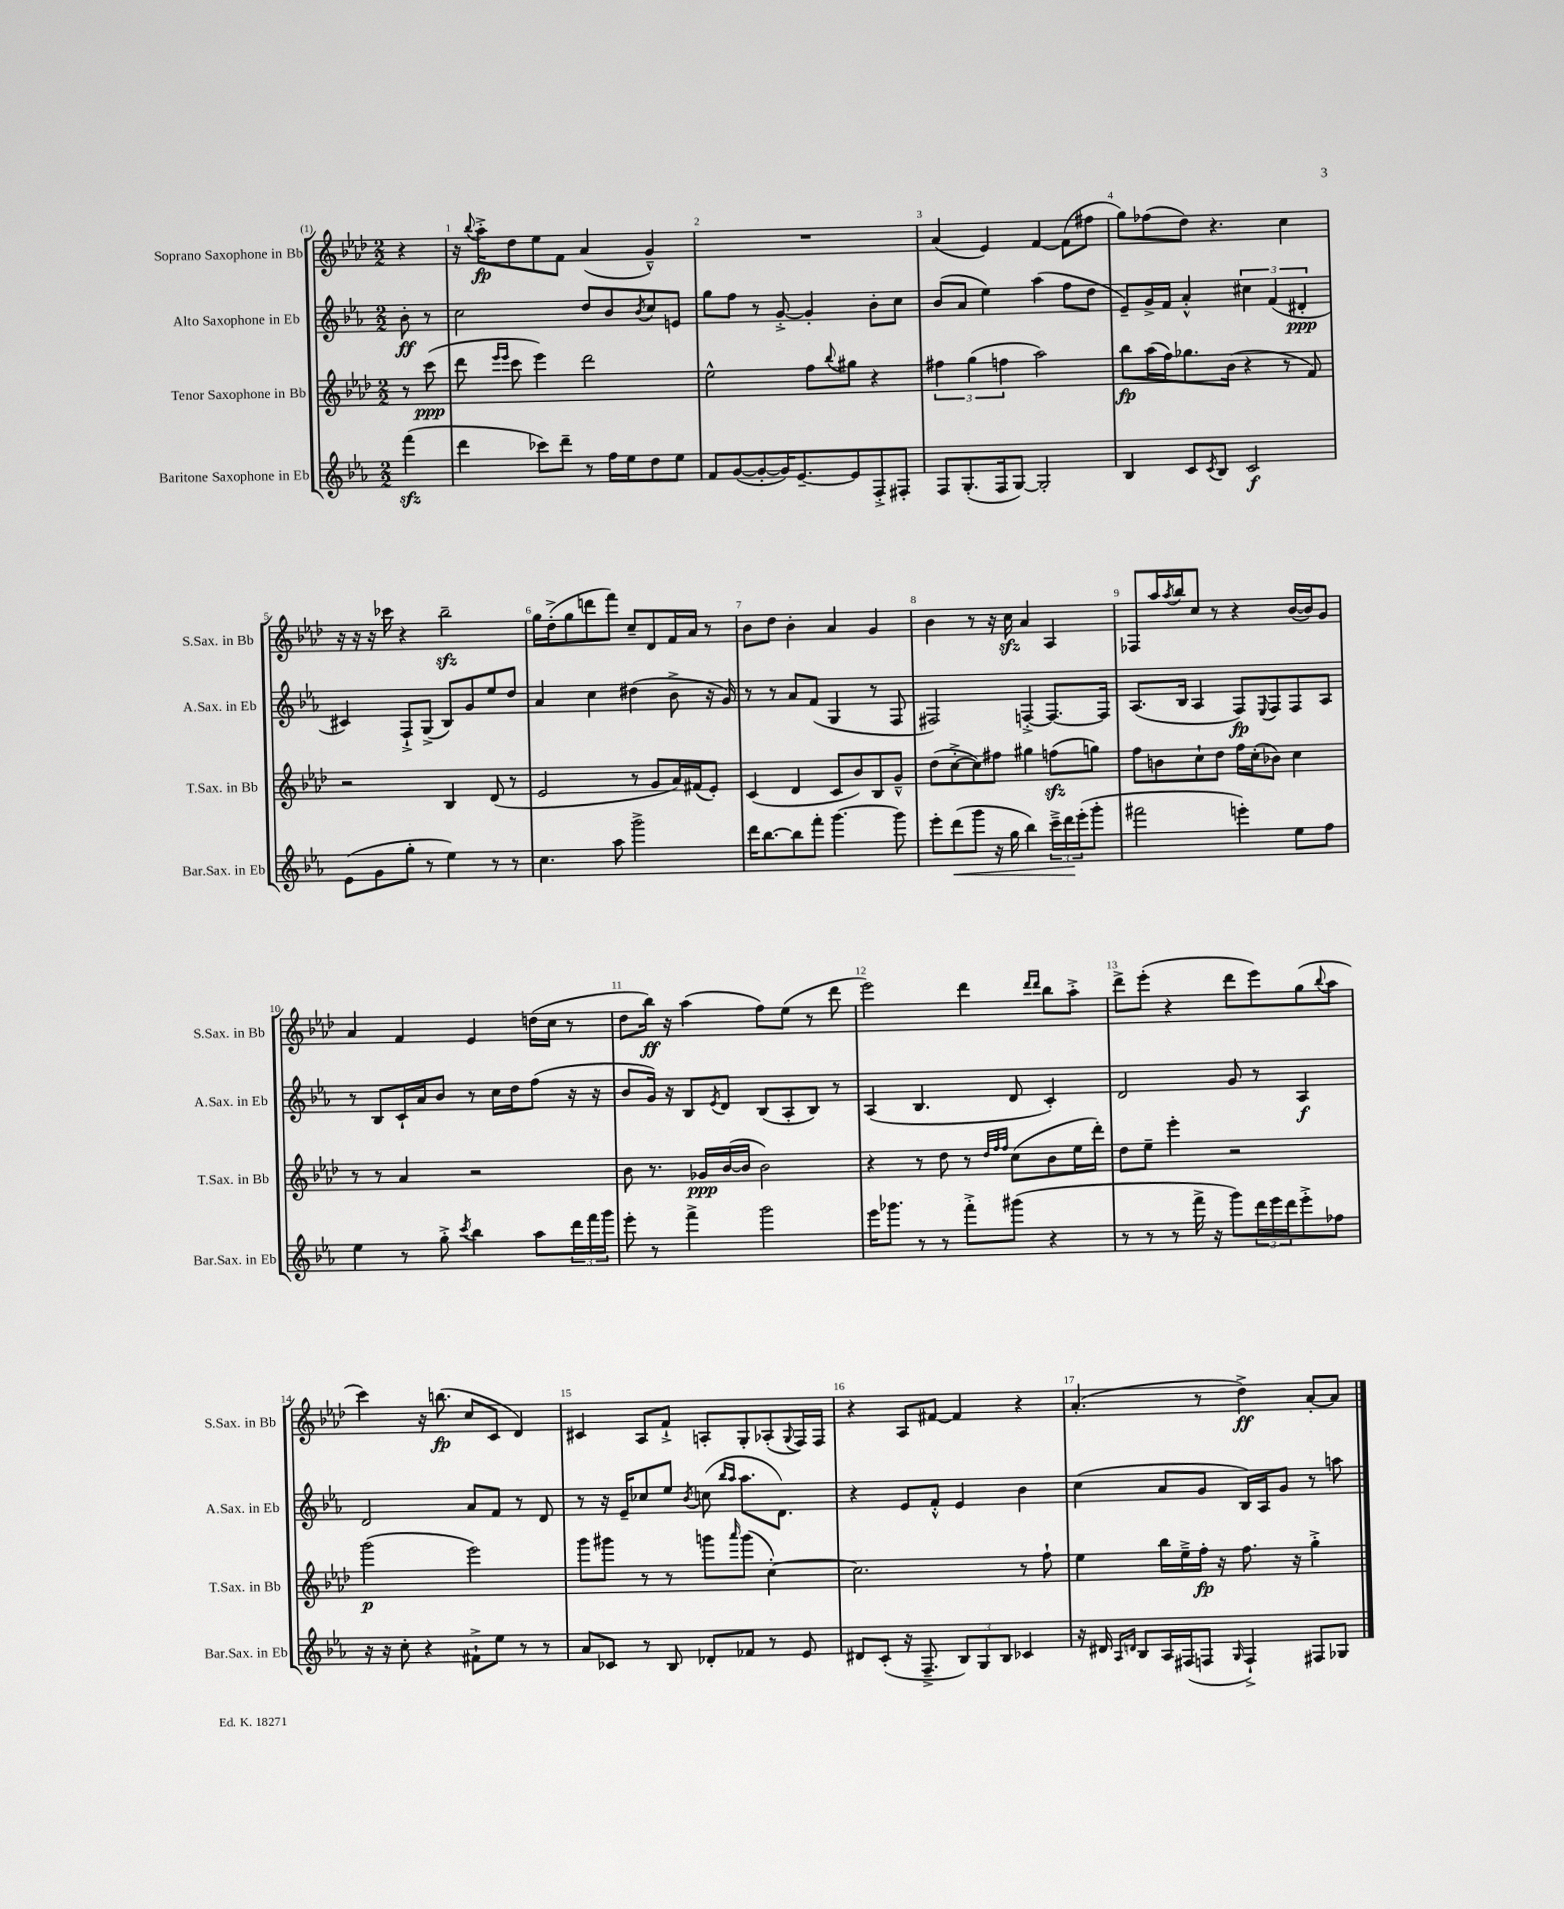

**kern	**kern	**kern	**kern
*staff4	*staff3	*staff2	*staff1
*clefG2	*clefG2	*clefG2	*clefG2
*k[b-e-a-]	*k[b-e-a-d-]	*k[b-e-a-]	*k[b-e-a-d-]
*M2/2	*M2/2	*M2/2	*M2/2
(4fff	8r	8b-'	4r
.	(8ccc	8r	.
=	=	=	=
4ddd	8ddd-	2cc	16r
.	.	.	8qqbb-
.	.	.	16aa-'^
.	16qqeee-	.	.
.	16qqeee-	.	.
.	8ccc	.	8dd-
8ccc-)	4eee-)	.	8ee-
8ddd~	.	.	8f
8r	2ddd-	8dd	(4a-
16ff	.	8b-	.
16ee-	.	.	.
.	.	8qb-	.
8dd	.	8cc	4g~^^)
8ee-	.	8e	.
=	=	=	=
8f	2ee-^^	8gg	1r
([8g	.	8ff	.
8g'_	.	8r	.
16g])	.	[8g'^	.
[8.e-~	.	.	.
.	8ff	4g']	.
.	8qqbb-	.	.
8e-]	8gg#	.	.
8F'^	4r	8b-'	.
8F#'	.	8cc	.
=	=	=	=
8F	6ff#	(8b-	(4a-
(8.G'	.	8a-	.
.	(6gg	.	.
.	.	4ee-)	4e-)
16F	.	.	.
.	6ff	.	.
[8G)	.	.	.
2G']	2aa-)	(4aa-	[4f
.	.	8ff	(8f]
.	.	8dd	8ff#
=	=	=	=
4B-	8bb-	8e-~)	8gg)
.	(16aa-	16g^	(8ff-
.	16ff)	16f	.
8c	8.gg-	4a-'^^	8dd-)
8qc	.	.	.
8B-	.	.	4.r
.	(16b-	.	.
2c	4r	6cc#	.
.	.	(6f	.
.	8r	.	4cc
.	.	6d#'	.
.	8f)	.	.
=	=	=	=
(8e-	2r	4c#)	16r
.	.	.	16r
8g	.	.	16r
.	.	.	16ccc-
8gg'	.	8F`^	4r
8r	.	(8G^	.
4ee-)	4B-	8B-)	2bb-~
.	.	8g	.
8r	(8d-	8ee-	.
8r	8r	8dd	.
=	=	=	=
4.cc	2e-	4a-	16gg
.	.	.	(16dd-'^
.	.	.	8gg
.	.	4cc	8ddd
8aa-	.	.	8fff)
2ggg^	8r	(4dd#	8cc~
.	8g	.	8d-
.	16a-)	8b-^	16f
.	(16f#	.	16a-
.	8e-')	16r	8r
.	.	16g)	.
=	=	=	=
16ddd	(4c	8r	8b-
[8.bb-	.	.	.
.	.	8r	8dd-
8bb-]	4d-	8a-	4b-'
8fff'	.	(8f	.
[4.ggg	8c	4G	4a-
.	8b-)	.	.
.	8B-	8r	4g
8ggg]	8g~^^	8F	.
=	=	=	=
8eee-'	(8dd-	2F#)	4b-
(8ddd	[8cc'^	.	.
8ggg	8cc])	.	8r
16r	8ff#	.	16r
16gg	.	.	16cc
4bb-)	4gg#	[4F'^	4a-
24ccc~^	(8ff	8.F_	4A-
24ddd	.	.	.
(24eee-'	.	.	.
8ggg'	8gg)	.	.
.	.	16F]	.
=	=	=	=
2fff#	8ff	(8.A-	8F-
.	8b	.	16aa-
.	.	.	8qaa-
.	.	16B-	16bb-
.	8cc`	4A-	8cc
.	8dd-	.	8r
4eee')	16ff	8F)	4r
.	(16cc'	.	.
.	.	8qqE-	.
.	8b-)	8F	.
8ee-	4cc	8F	([16b-
.	.	.	16b-])
8ff	.	8A-	8g
=	=	=	=
4ee-	8r	8r	4a-
.	8r	8B-	.
8r	4a-	16c`	4f
.	.	16a-	.
8gg'^	.	8b-	.
8qccc	.	.	.
4bb-	2r	8r	4e-
.	.	16cc	.
.	.	16dd	.
8aa-	.	(8ff	(16dd
.	.	.	16cc
24ddd	.	16r	8r
24fff	.	.	.
.	.	16r	.
24ggg	.	.	.
=	=	=	=
8eee-'	8b-	8b-	8dd-
8r	8.r	16g)	16bb-)
.	.	16r	16r
4fff^	.	8B-	(4aa-
.	16g-	.	.
.	.	8qe-	.
.	([16b-	8d	.
.	16b-]	.	.
2ggg	2b-)	(8B-	8ff)
.	.	8A-'	(8ee-
.	.	8B-)	8r
.	.	8r	8ddd-
=	=	=	=
16eee-	4r	(4A-	2eee-)
8.ggg-	.	.	.
8r	8r	4.B-	.
8r	8dd-	.	.
8fff'^	8r	.	4ddd-
.	32qqdd-	.	.
.	32qqff	.	.
.	32qqff	.	.
(8ggg#	(8cc	8d	.
.	.	.	16qqddd-
.	.	.	16qqddd-
4r	8b-	4c')	8bb-
.	16ee-	.	8aa-'^
.	16ddd-')	.	.
=	=	=	=
8r	8dd-	2d	8ddd-^
8r	8ee-~	.	(8eee-'
8r	4eee-'	.	4r
16fff^	.	.	.
16r	.	.	.
8ggg)	2r	8g	8ddd-
24ddd	.	8r	8eee-)
24eee-	.	.	.
24ddd	.	.	.
8eee-'^	.	4A-	(8gg
.	.	.	8qqbb-
8ff-	.	.	8aa-
=	=	=	=
16r	(2ggg	2d	4ccc)
16r	.	.	.
8cc'	.	.	.
4r	.	.	16r
.	.	.	(8.bb
8f#`^	2eee-)	8a-	8cc
8ee-	.	8f	8c
8r	.	8r	4d-)
8r	.	8d	.
=	=	=	=
8a-	8ggg	8r	4c#
8c-	8ggg#	16r	.
.	.	16e-~	.
8r	8r	8cc-	8A-
8B-	8r	8ee-	8f`^
.	.	8qb-	.
8d-'	8ggg	(8cc	8A'
.	.	16qqbb-	.
.	16qqaaa-	16qqaa-	.
8f-	(8ggg	8.aa-	8G'
8r	[4cc')	.	(8A-'
.	.	8.d)	.
.	.	.	8qqG
8e-	.	.	16F)
.	.	.	16F
=	=	=	=
8d#	2.cc]	4r	4r
(8c'	.	.	.
16r	.	8e-	8A-
8.F~^	.	.	.
.	.	8f'^^	[8f#
12B-)	.	4e-	4f#]
12G	.	.	.
12B-	.	.	.
4c-	8r	4b-	4r
.	8ff`	.	.
=	=	=	=
16r	4ee-	(4cc	(4.a-'
16d#	.	.	.
16qqA-	.	.	.
16qqd	.	.	.
8B-	.	.	.
16A-	16bb-	8a-	.
(16F#	16ee-~^	.	.
8F	16ff'	8g	8r
.	16r	.	.
16qqG	.	.	.
4F`^)	8.ff	16B-)	4dd-^)
.	.	16A-	.
.	.	8g	.
.	16r	.	.
8F#	4gg'^	8r	[8a-'
8G-	.	8aa	8a-]
==	==	==	==
*-	*-	*-	*-
